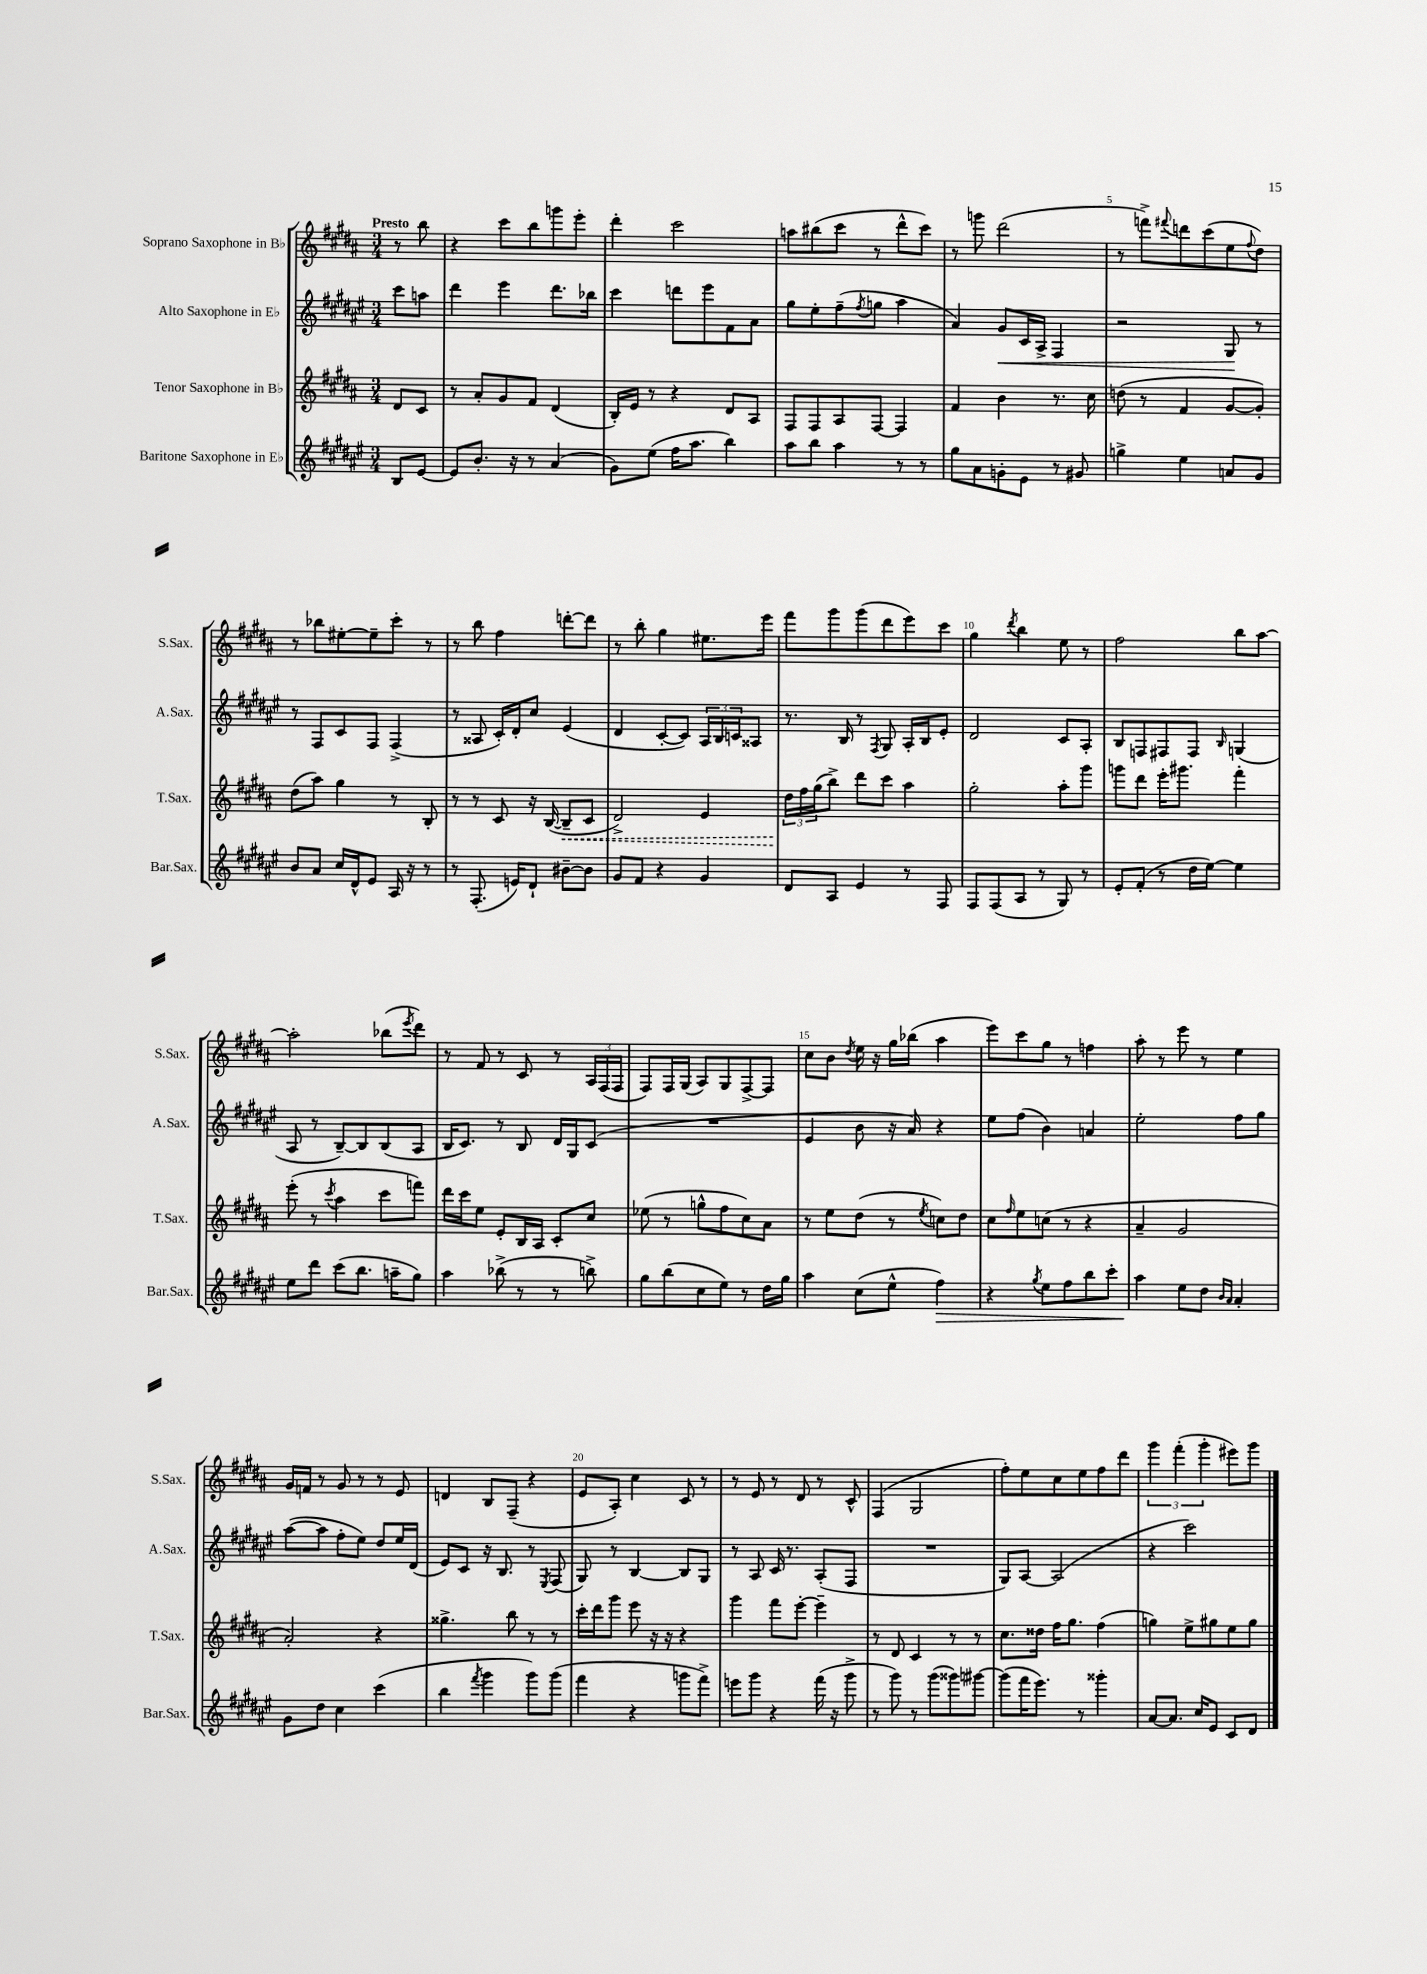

**kern	**kern	**kern	**kern
*staff4	*staff3	*staff2	*staff1
*clefG2	*clefG2	*clefG2	*clefG2
*k[f#c#g#d#a#e#]	*k[f#c#g#d#a#]	*k[f#c#g#d#a#e#]	*k[f#c#g#d#a#]
*M3/4	*M3/4	*M3/4	*M3/4
8B	8d#	8ccc#	8r
[8e#	8c#	8aa	8bb
=	=	=	=
8e#]	8r	4ddd#	4r
8.b'	8a#'	.	.
.	8g#	4eee#	8ccc#
16r	.	.	.
8r	8f#	.	8bb
(4a#	(4d#	8.ddd#	8ggg
.	.	.	8eee'
.	.	16bb-	.
=	=	=	=
8g#)	16B')	4ccc#	4ddd#'
.	16e	.	.
(8ee#	8r	.	.
16ff#	4r	8ddd	2ccc#
8.aa#	.	.	.
.	.	8eee#	.
4bb)	8d#	8f#	.
.	8A#	8a#	.
=	=	=	=
8aa#	8F#	8gg#	8aa
8bb	8F#	8ee#'	(8bb#
4aa#	8A#	(8ff#~	8ccc#
.	.	8qff#	.
.	[8F#	8gg	8r
8r	4F#]	4aa#	8ddd#^^
8r	.	.	8ccc#)
=	=	=	=
8gg#	4f#	4a#)	8r
8a#	.	.	8ggg
8g'	4b	8g#	(2ddd#
8e#	.	16c#	.
.	.	16A#^	.
8r	8.r	4F#	.
8g#	.	.	.
.	16cc#	.	.
=	=	=	=
4gg^	(8dd	2r	8r
.	8r	.	8fff^)
.	.	.	8qqfff#
4ee#	4f#	.	8ddd
.	.	.	(8ccc#
8a	[8g#	8G#	8ee
.	.	.	8qqff#
8g#	8g#'])	8r	8dd#)
=	=	=	=
8b	(8dd#	8r	8r
8a#	8aa#)	8F#	8bb-
16cc#	4gg#	8c#	[8ee#'
16d#^^	.	.	.
8e#	.	8F#	8ee#~]
16A#	8r	(4F#^	8ccc#'
16r	.	.	.
8r	8B'	.	8r
=	=	=	=
8r	8r	8r	8r
(8.F#'	8r	8A##	8bb
.	8c#	16c#')	4ff#
16e)	.	16d#'	.
8d#`	16r	8cc#	.
.	([16B	.	.
[8b#~	8B~]	(4e#	[8ddd'
8b#]	8c#	.	8ddd]
=	=	=	=
8g#	2d#^)	4d#	8r
8f#	.	.	8bb'
4r	.	[8c#'	4gg#
.	.	8c#])	.
4g#	4e	24A#	8.ee#
.	.	24B	.
.	.	24c	.
.	.	8A##	.
.	.	.	16eee
=	=	=	=
8d#	24dd#	8.r	8fff#
.	24ff#	.	.
.	(24gg#	.	.
8A#	8bb^)	.	8ggg#
.	.	16B	.
4e#	8ddd#	8r	(8ggg#
.	.	8qF#	.
.	8ccc#	8G#	8ddd#
8r	4aa#	16A#'	8eee)
.	.	16B	.
8F#	.	8e#'	8ccc#
=	=	=	=
8F#	2gg#'	2d#	4gg#
(8F#	.	.	.
.	.	.	8qddd#
8A#	.	.	4bb
8r	.	.	.
8G#)	8aa#'	8c#	8ee
8r	8ggg#	8A#'	8r
=	=	=	=
8e#'	8ggg	8B	2ff#
(8f#'	8ddd#	8F	.
8r	16eee'	8F#	.
.	8.ggg#	.	.
16dd#	.	8F#	.
[16ee#)	.	.	.
.	.	16qqB	.
4ee#]	4fff#'	(4G	8bb
.	.	.	[8aa#
=	=	=	=
8ee#	(8eee'	8A#	2aa#']
8ddd#	8r	8r	.
.	8qccc#	.	.
(8ccc#	4aa#	[8B~)	.
8.bb	.	8B]	.
.	8ccc#	(8B	(8bb-
16aa~	.	.	.
.	.	.	8qeee
8gg#)	8fff)	8A#	8ddd#)
=	=	=	=
4aa#	16ddd#	16B	8r
.	16ccc#	8.c#)	.
.	8ee	.	8f#
(8bb-^	8e'	8r	8r
8r	16B	8B	8c#
.	16A#	.	.
8r	8c#'	16d#	8r
.	.	16G#	.
8bb^)	8cc#	(8c#	24A#
.	.	.	(24F#
.	.	.	24F#
=	=	=	=
8gg#	(8ee-	2.r	8F#)
(8bb	8r	.	16F#
.	.	.	(16G#
8cc#	8gg^^	.	8A#)
8ee#)	8ff#	.	8G#
8r	8cc#)	.	[8F#^
16dd#	8a#	.	8F#]
16gg#	.	.	.
=	=	=	=
4aa#	8r	4e#	8cc#
.	8ee	.	8b
.	.	.	8qdd#
(8cc#	(8dd#	8b	16ee
.	.	.	16r
8ee#^^	8r	16r	16gg#
.	.	16a#)	(16bb-
.	8qee	.	.
4ff#)	8cc)	4r	4aa#
.	8dd#	.	.
=	=	=	=
4r	8cc#	8ee#	8eee)
.	16qqff#	.	.
.	8ee	(8ff#	8ccc#
8qgg#	.	.	.
8ee#	(8cc	4b)	8gg#
8ff#	8r	.	8r
8bb	4r	4a	4ff
8ccc#'	.	.	.
=	=	=	=
4aa#	4a#~	2ee#'	8aa#'
.	.	.	8r
8ee#	2g#	.	8eee
8dd#	.	.	8r
16qqb	.	.	.
16qqa#	.	.	.
4a#'	.	8ff#	4ee
.	.	8gg#	.
=	=	=	=
8g#	2a#')	([8aa#	16g#
.	.	.	16f
8dd#	.	8aa#]	8r
4cc#	.	8ff#'	8g#
.	.	8ee#)	8r
(4ccc#	4r	8dd#	8r
.	.	16ee#	8e
.	.	(16d#	.
=	=	=	=
4bb	4.gg##^	8e#)	4d
.	.	8c#	.
8qfff#	.	.	.
4ggg#	.	16r	8B
.	.	8.B	.
.	8bb	.	(8F#~
8ggg#)	8r	8r	4r
.	.	8qE#	.
(8ggg#	8r	(8F#	.
=	=	=	=
4fff#	16ccc#'	8G#)	8e
.	16ddd#	.	.
.	8ggg#	8r	8A#')
4r	8eee	[4B	4cc#
.	16r	.	.
.	16r	.	.
8ggg	4r	8B]	8c#
8fff#^)	.	8G#	8r
=	=	=	=
8eee	4ggg#	8r	8r
8ggg#	.	8A#	8e
4r	8fff#	16c#	8r
.	.	8.r	.
.	[8eee'	.	8d#
(16fff#	4eee~]	(8A#'	8r
16r	.	.	.
8ggg#^	.	8F#	8c#^^
=	=	=	=
8r	8r	2.r	(4F#
8ggg#)	8d#	.	.
8r	4c#	.	2G#
(8ggg#	.	.	.
8ggg##)	8r	.	.
[8ggg#	8r	.	.
=	=	=	=
(8ggg#]	8.cc#	8G#)	8ff#')
16fff#	.	[8A#	8ee
8.eee#)	16dd##	.	.
.	16ff#	(2A#]	8cc#
.	8.gg#	.	.
8r	.	.	8ee
4ggg##'	(4ff#	.	8ff#
.	.	.	8ddd#
=	=	=	=
[8a#	4gg)	4r	6ggg#
8.a#]	.	.	.
.	.	.	(6fff#'
.	8ee^	2ccc#)	.
16cc#	.	.	.
.	.	.	6ggg#'
8e#	8gg#	.	.
8c#	8ee	.	8eee#)
8d#	8gg#	.	8ggg#
==	==	==	==
*-	*-	*-	*-
